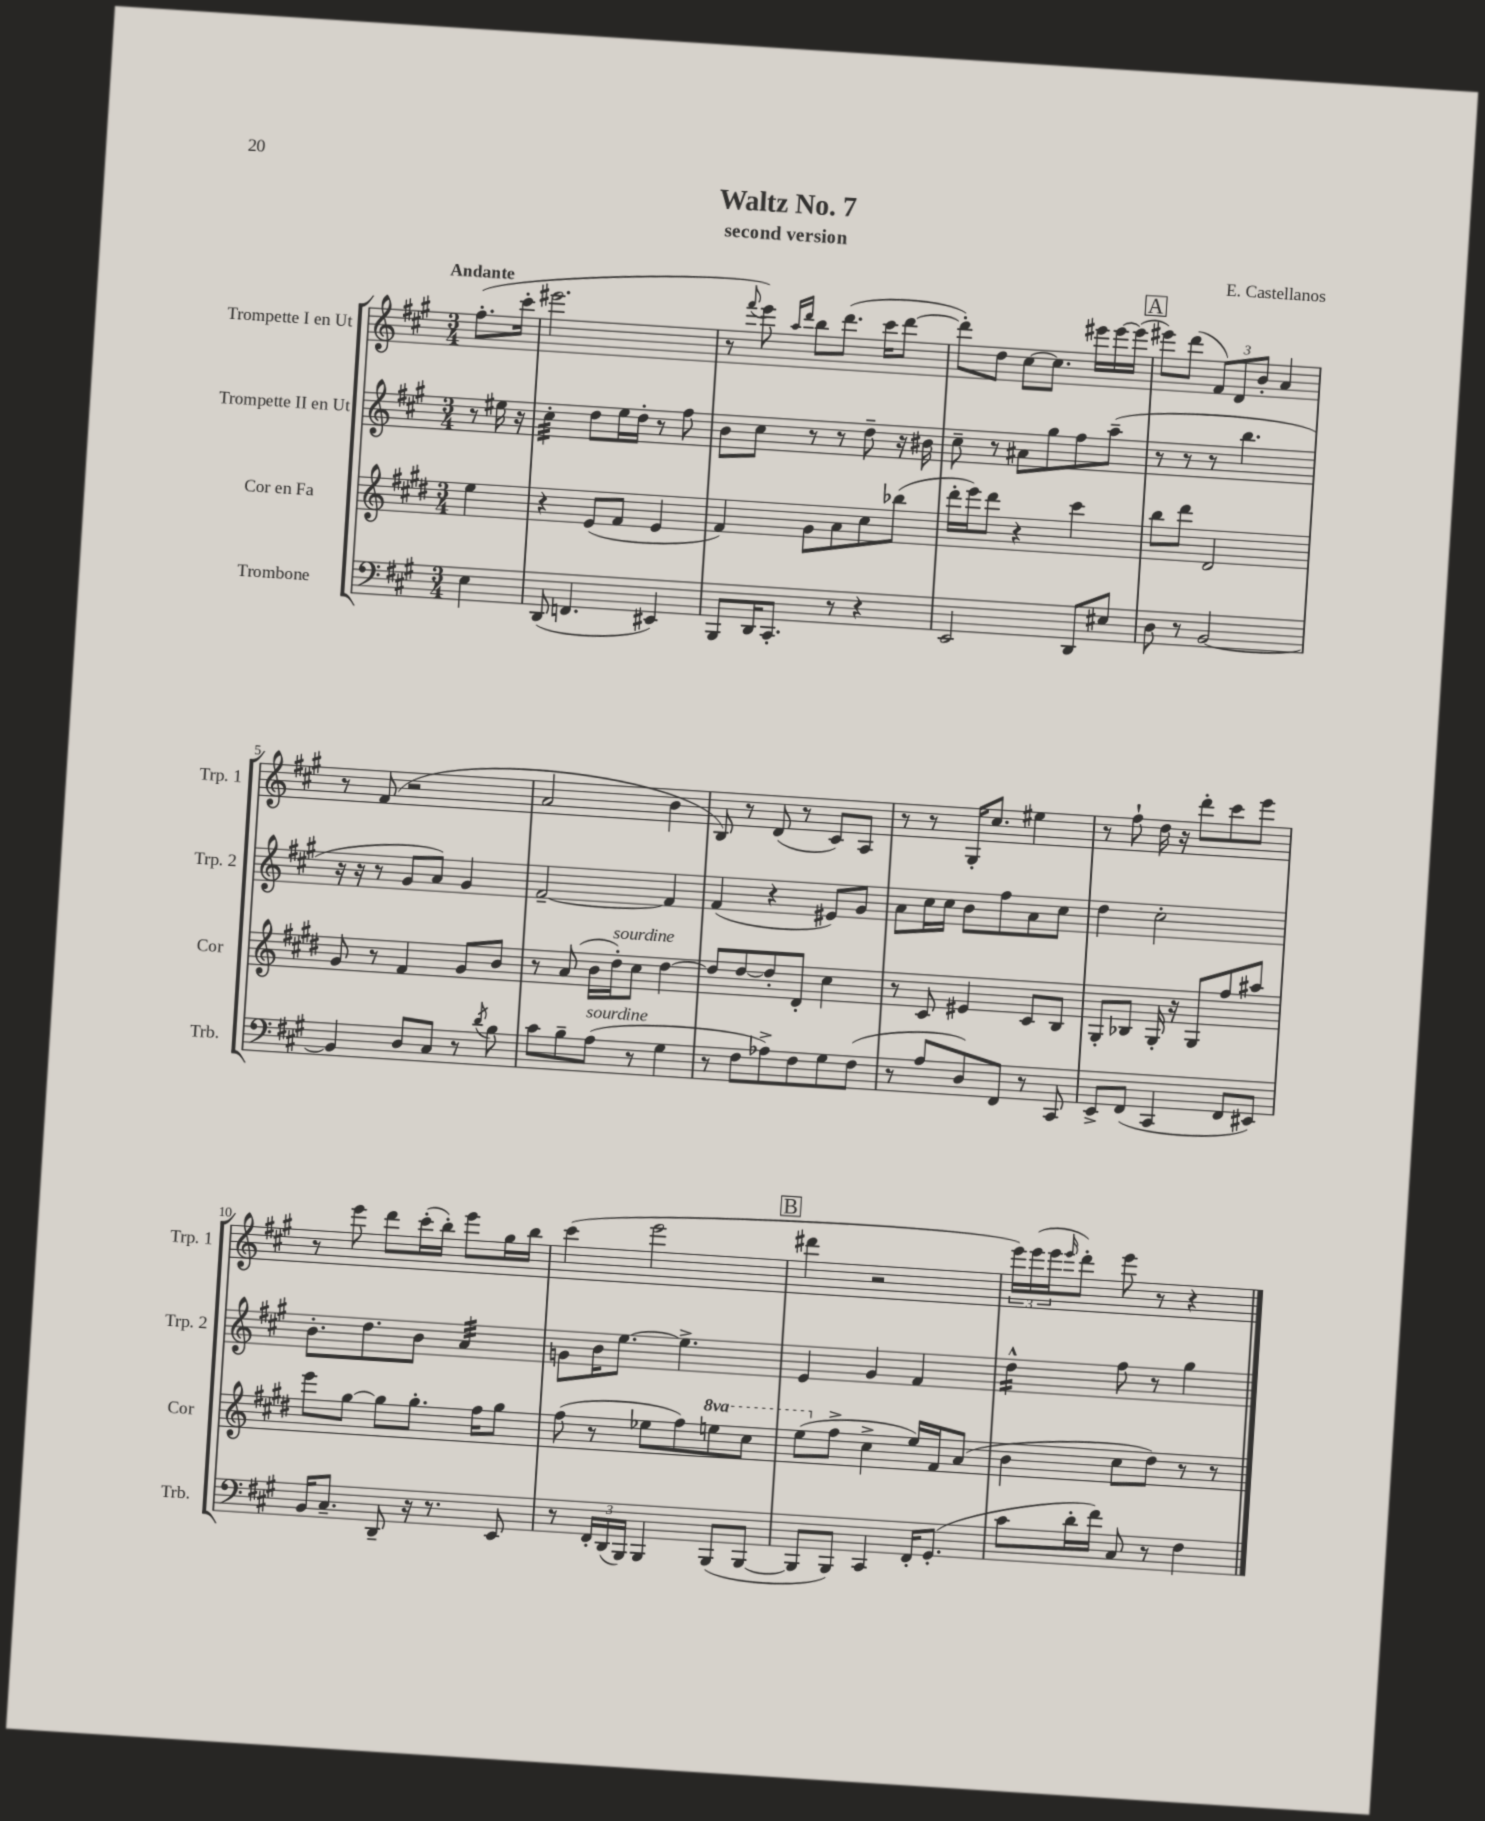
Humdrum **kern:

**kern	**kern	**kern	**kern
*staff4	*staff3	*staff2	*staff1
*clefF4	*clefG2	*clefG2	*clefG2
*k[f#c#g#]	*k[f#c#g#d#]	*k[f#c#g#]	*k[f#c#g#]
*M3/4	*M3/4	*M3/4	*M3/4
4E\	4ee\	8r	(8.ff#'\L
.	.	16ee#\	.
.	.	16r	16ccc#'\Jk
=	=	=	=
(8DD/	4r	4cc#'\	2.eee#\
4.FF/	.	.	.
.	(8e/L	8dd\L	.
.	8f#/J	16ee\L	.
.	.	16dd'\JJ	.
4EE#/)	4e/	8r	.
.	.	8ff#\	.
=	=	=	=
8BBB/L	4f#/)	8b\L	8r
.	.	.	8qqfff#/
16DD/K	.	8cc#\J	8eee\)
8.CC#'/J	.	.	.
.	.	.	16qqaa/LL
.	.	.	16qqddd/JJ
.	8g#\L	8r	8bb\L
8r	8a\	8r	(8.ddd\J
4r	8cc#\	8dd~\	.
.	.	.	16ccc#\LK
.	(8bb-\J	16r	[8ddd\J
.	.	16b#\	.
=	=	=	=
2EE/	16ddd#'\LL	8cc#~\	8ddd'\]L)
.	16eee\J)	.	.
.	8ddd#\J	8r	8dd\J
.	4r	8a#\L	[8cc#\L
.	.	8gg#\	8.cc#\]J
8DD/L	4ccc#\	8ff#\	.
.	.	.	16eee#\LL
8E#/J	.	(8aa~\J	[16eee#\
.	.	.	(16eee#\]JJ
=	=	=	=
8D\	8bb\L	8r	8eee#\L)
8r	8ddd#\J	8r	(8ddd\J
[2BB/	2d#/	8r	12f#/L)
.	.	.	12d/
.	.	4.bb\	.
.	.	.	12b'/J
.	.	.	4a/
=	=	=	=
4BB/]	8g#/	16r	8r
.	.	16r	.
.	8r	8r	(8f#/
8D/L	4f#/	8g#/L	2r
8C#/J	.	8a/J)	.
8r	8g#/L	4g#/	.
8qd/	.	.	.
8B\	8b/J	.	.
=	=	=	=
8c#\L	8r	[2f#~/	2a/
8B~\	(8a/	.	.
(8A\J	16b\LL	.	.
.	16dd#'\J)	.	.
8r	8cc#\J	.	.
4G#\	[4dd#\	4f#/]	4b\
=	=	=	=
8r	8dd#/]L	(4f#/	8B/)
8F#\L	[8dd#/	.	8r
8A-^\)	8dd#'/]	4r	(8d/
8F#\	8d#'/J	.	8r
8G#\	4cc#\	8e#/L)	8c#/L)
(8F#\J	.	8g#/J	8A/J
=	=	=	=
8r	8r	8a\L	8r
8A/L	8c#/	16cc#\L	8r
.	.	16cc#\JJ	.
8D/)	4e#/	8b\L	16G#'/LK
.	.	.	8.cc#/J
8FF#/J	.	8ff#\	.
8r	8c#/L	8a\	4ee#\
8CC#/	8B/J	8cc#\J	.
=	=	=	=
8EE^/L	8G#'/L	4dd\	8r
(8FF#/J	8B-/J	.	8ff#`\
4CC#/	16G#'/	2cc#'\	16dd\
.	16r	.	16r
.	8G#/L	.	8ddd'\L
8FF#/L	8ff#/	.	8ccc#\
8EE#/J)	8aa#/J	.	8eee\J
=	=	=	=
16BB/LK	8eee\L	8.b'\L	8r
8.C#~/J	.	.	.
.	[8gg#\J	.	8eee\
.	.	8.dd\	.
8DD~/	8gg#\]L	.	8ddd\L
16r	8.gg#'\J	8b\J	(16ccc#'\L
8.r	.	.	16bb'\JJ)
.	.	4a/	8eee\L
.	16ff#\LK	.	.
8EE/	8gg#\J	.	16gg#\L
.	.	.	16bb\JJ
=	=	=	=
8r	(8ff#\	8g\L	(4ccc#\
24FF#'/LL	8r	16b\K	.
(24DD/	.	.	.
.	.	[8.ee\J	.
24BBB/JJ)	.	.	.
4BBB/	8ee-\L	.	2eee\
.	8ff#\)	4.ee^\]	.
(8BBB/L	8eee\	.	.
[8BBB/J	8ccc#\J	.	.
=	=	=	=
8BBB/]L	(8eee\L	4e/	4ddd#\
8BBB/J)	8ff#^\J	.	.
4CC#/	4cc#^\	4g#/	2r
16FF#'/LK	16ee/LL)	4f#/	.
(8.GG#'/J	16f#/J	.	.
.	(8a/J	.	.
=	=	=	=
8c#\L	4b\	4dd^^\	24eee\LL)
.	.	.	(24eee\
.	.	.	24eee\J
.	.	.	16qqeee/
16d'\L	.	.	8ddd'\J)
16f#\JJ)	.	.	.
8C#/	8cc#\L	8ff#\	8eee\
8r	8dd#\J)	8r	8r
4F#\	8r	4gg#\	4r
.	8r	.	.
==	==	==	==
*-	*-	*-	*-
